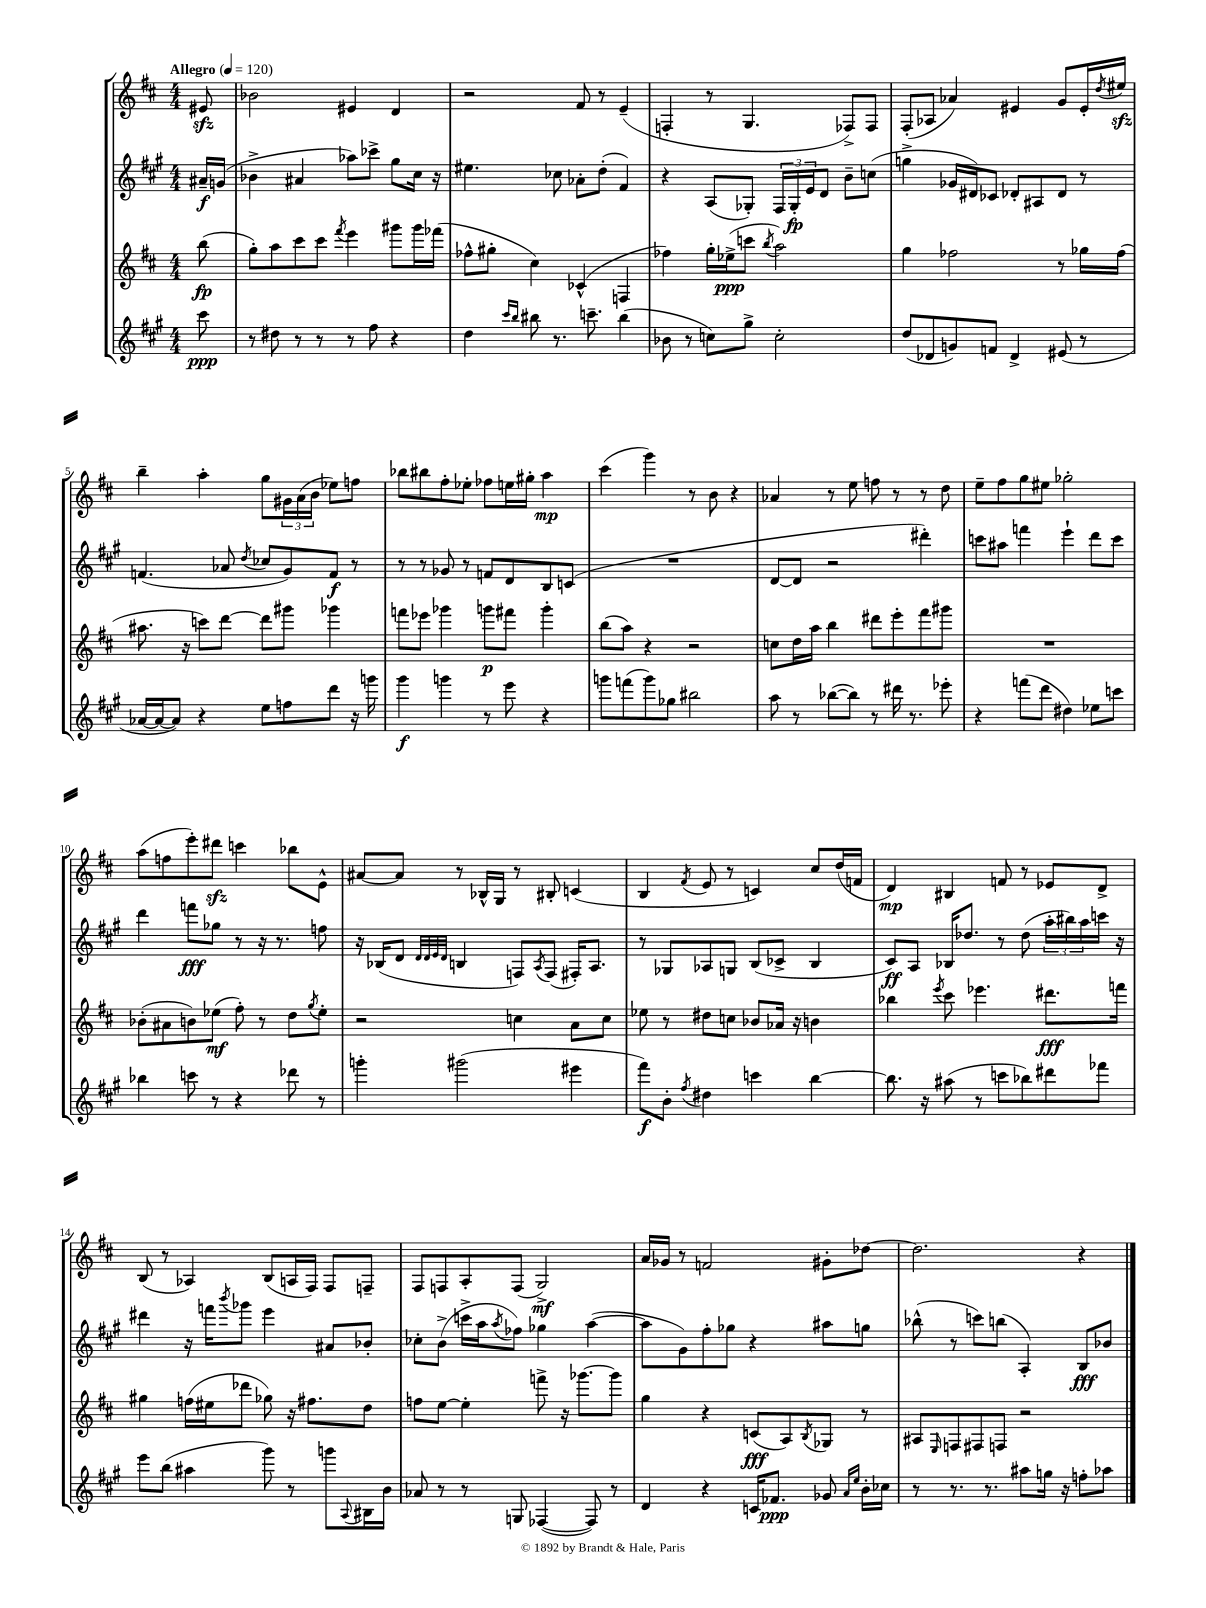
<<
\new StaffGroup <<
\new Staff = "s0" {
    \clef treble \key d \major \numericTimeSignature \time 4/4 \partial 8 \tempo "Allegro" 4 = 120
    eis'8\sfz |
    bes'2 eis'4 d'4 |
    r2 fis'8 r8 e'4--( |
    f4-. r8 g4. fes8->) fes8 |
    fis8-.( aes8 aes'4) eis'4 g'8 eis'16-. \acciaccatura { d''8 } eis''16\sfz |
    b''4-- a''4-. g''8 \tuplet 3/2 { gis'16 a'16( b'16 } ees''8) f''8 |
    bes''8 bis''8 fis''8-. ees''8-. fes''8 e''16 gis''16-. a''4\mp |
    cis'''4( g'''4) r8 b'8 r4 |
    aes'4 r8 e''8 f''8 r8 r8 d''8 |
    e''8-- fis''8 g''8 eis''8 ges''2-. |
    a''8( f''8 e'''8-.) dis'''8\sfz c'''4 bes''8 e'8-^ |
    ais'8~ ais'8 r8 bes16-^ g16 r8 bis8-. c'4( |
    b4 \acciaccatura { fis'8 } e'8 r8 c'4) cis''8 d''16( f'16 |
    d'4\mp) bis4 f'8 r8 ees'8 d'8-> |
    b8( r8 aes4) b8( a16 fis16) fis8 f8-- |
    fis8 f8 a8-. f8( g2->\mf) |
    a'16 ges'16 r8 f'2 gis'8-. des''8~ |
    des''2. r4 \bar "|." |
}
\new Staff = "s1" {
    \clef treble \key a \major \numericTimeSignature \time 4/4 \partial 8
    ais'16--\f g'16( |
    bes'4-> ais'4 aes''8) ces'''8-> gis''8 cis''16 r16 |
    eis''4. ces''8 aes'8-. d''8-.( fis'4) |
    r4 a8( ges8-.) \tuplet 3/2 { fis16 ges16-.\fp e'16 } d'8 b'8-- c''8( |
    g''4-> ges'16 dis'16) ces'8 des'8-. ais8 des'8 r8 |
    f'4.( aes'8 \acciaccatura { d''8 } ces''8 gis'8) f'8\f r8 |
    r8 r8 ges'8 r8 f'8 d'8 b8 c'8( |
    R1 |
    d'8~ d'8 r2 dis'''4-.) |
    c'''8 ais''8 f'''4 e'''4-! d'''8 c'''8 |
    d'''4 f'''8\fff ges''8 r8 r16 r8. f''8 |
    r16 bes16( d'8 \grace { d'32 d'32 e'32 d'32 } b4 f8) \acciaccatura { a8 } f8( fis16-.) a8. |
    r8 ges8 aes8 g8 b8( ces'8-> b4 |
    cis'8\ff) a8 bes16 des''8. r8 des''8( \tuplet 3/2 { a''16-. bis''16) a''16 } c'''16 r16 |
    dis'''4 r16 f'''16 \acciaccatura { b'''8 } ges'''8 e'''4 ais'8 bes'8-. |
    ces''8-. b'8->( c'''16-> a''16 \acciaccatura { a''8 } fes''8) ges''4 a''4~( |
    a''8 gis'8) fis''8-. ges''8 r4 ais''8 g''8 |
    bes''8-^( r8 c'''8) b''8( a4-.) b8\fff bes'8 \bar "|." |
}
\new Staff = "s2" {
    \clef treble \key d \major \numericTimeSignature \time 4/4 \partial 8
    b''8\fp( |
    g''8-.) a''8 cis'''8 cis'''8 \acciaccatura { fis'''8 } e'''4 gis'''8 gis'''16 fes'''16( |
    fes''8-^ gis''8-. cis''4) ces'4-^( f4 |
    fes''4) g''16-. ees''16->\ppp( c'''8 \acciaccatura { b''8 } a''2) |
    g''4 fes''2 r8 ges''16 fes''16( |
    ais''8. r16 c'''8) d'''8~ d'''8 gis'''8 ges'''4 |
    f'''8 ees'''8 ges'''4 g'''8\p fis'''8 g'''4-. |
    b''8( a''8) r4 r2 |
    c''8 d''16 a''16 b''4 dis'''8 e'''8-. fis'''8 gis'''8 |
    R1 |
    bes'8-.( ais'8 b'8) ees''8\mf( fis''8-.) r8 d''8 \acciaccatura { g''8 } ees''8-. |
    r2 c''4 a'8 c''8 |
    ees''8 r8 dis''8 c''8 bes'8 aes'16 r16 b'4 |
    bes''4 \acciaccatura { e'''8 } cis'''8 ees'''4. dis'''8.\fff f'''16 |
    gis''4 f''16( eis''16 des'''8 ges''8) r16 fis''8. d''8 |
    f''8 e''8~ e''4-. f'''8-> r16 ges'''8.~ ges'''8 |
    g''4 r4 c'8\fff( a8) \acciaccatura { b8 } ges8 r8 |
    ais8 \grace { e16 } f8 fis8 f8 r2 \bar "|." |
}
\new Staff = "s3" {
    \clef treble \key a \major \numericTimeSignature \time 4/4 \partial 8
    cis'''8\ppp |
    r8 dis''8 r8 r8 r8 fis''8 r4 |
    d''4 \grace { cis'''16 b''16 } bis''8 r8. c'''8.-- bis''4( |
    bes'8 r8 c''8) gis''8-> c''2-. |
    d''8( des'8 g'8) f'8 des'4-> eis'8( r8 |
    aes'16~ aes'16~ aes'8) r4 e''8 f''8 d'''8 r16 g'''16 |
    gis'''4\f g'''4 r8 e'''8 r4 |
    g'''8 f'''8( g'''8) ges''8 bis''2 |
    a''8 r8 bes''8~( bes''8) r8 dis'''16 r8. ees'''8-. |
    r4 f'''8( d'''8 dis''4) ees''8 c'''8 |
    bes''4 c'''8 r8 r4 des'''8 r8 |
    g'''4-. gis'''2( eis'''4 |
    fis'''8\f) b'8-. \acciaccatura { fis''8 } dis''4 c'''4 b''4~ |
    b''8. r16 ais''8( r8 c'''8 bes''8) dis'''8 fes'''8 |
    e'''8 b''8( ais''4 gis'''8) r8 g'''8 \appoggiatura { a8 } bis16 b'16 |
    aes'8 r8 r8 g8 fes4~( fes8) r8 |
    d'4 r4 c'16 fes'8.\ppp ges'8 \grace { a'16 e''16 } b'16-. ces''16 |
    r8 r8. r8. ais''8 g''16 r16 f''8-. aes''8 \bar "|." |
}
>>
>>
